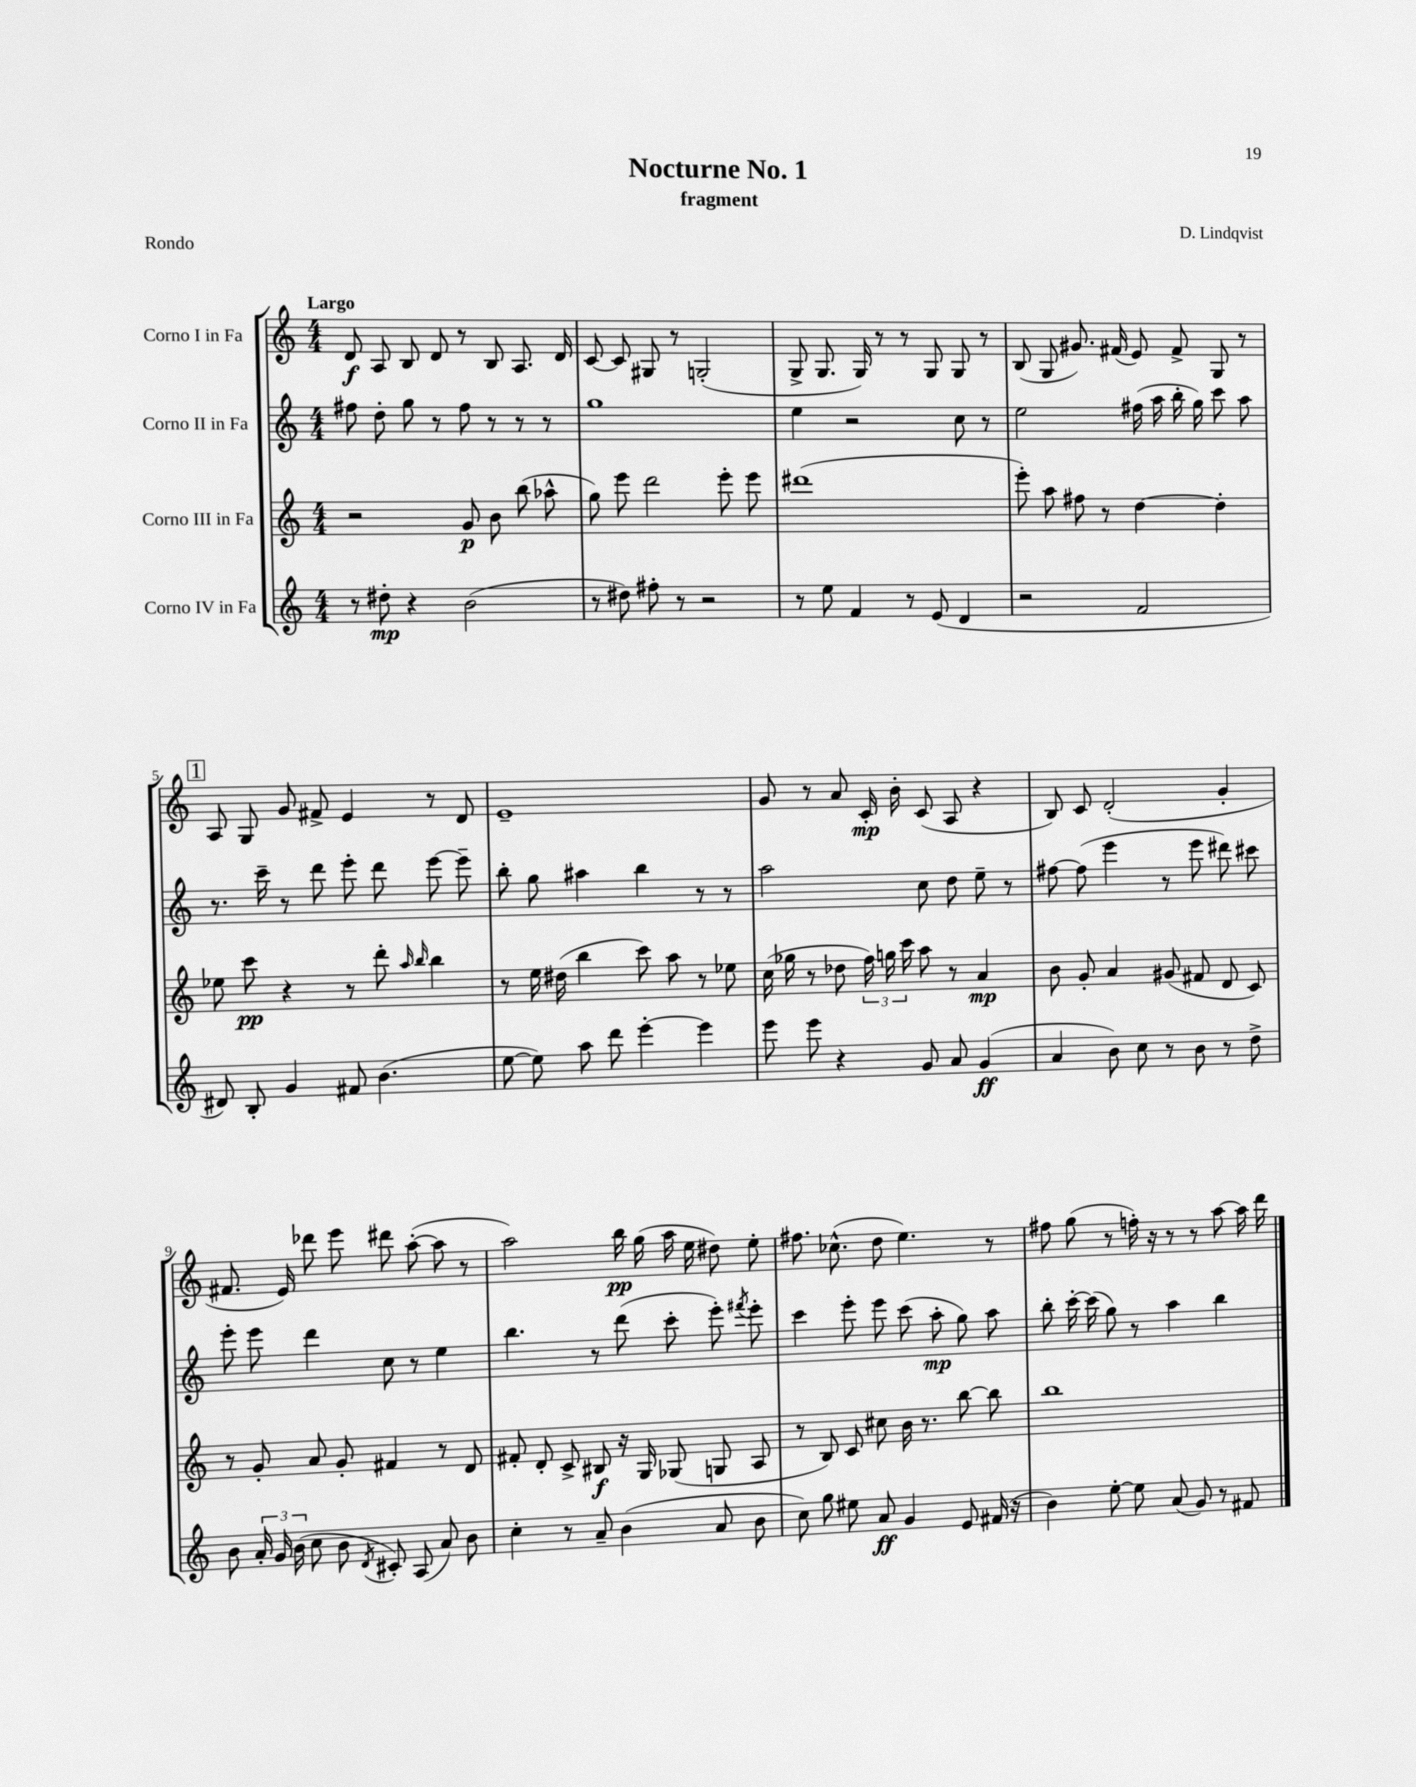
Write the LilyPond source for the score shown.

\header { title = "Nocturne No. 1" composer = "D. Lindqvist" subtitle = "fragment" piece = "Rondo" }
<<
\new StaffGroup <<
\new Staff = "s0" \with { instrumentName = "Corno I in Fa" } {
    \clef treble \key c \major \numericTimeSignature \time 4/4 \tempo "Largo"
    \autoBeamOff d'8\f a8 b8 d'8 r8 b8 a8. d'16 |
    c'8~ c'8 gis8 r8 g2-.( |
    g8-> g8. g16) r8 r8 g8 g8 r8 |
    b8( g8 gis'8.) fis'16( e'8) fis'8-> g8 r8 |
    \mark \markup { \box "1" } a8 g8 g'8 fis'8-> e'4 r8 d'8 |
    e'1-- |
    g'8 r8 a'8 c'16-.\mp b'16-. c'8( a8 r4 |
    b8) c'8 d'2-.( g'4-. |
    fis'8. e'16) des'''8 e'''8 dis'''8 a''8~-.( a''8 r8 |
    a''2) b''16\pp g''16( a''16 e''16 dis''8) e''8-. |
    fis''8. ces''8.-^( d''8 e''4.) r8 |
    fis''8 g''8( r8 f''16-.) r16 r8 r8 a''8~ a''16 d'''16 \bar "|." |
}
\new Staff = "s1" \with { instrumentName = "Corno II in Fa" } {
    \clef treble \key c \major \numericTimeSignature \time 4/4
    \autoBeamOff fis''8 d''8-. g''8 r8 fis''8 r8 r8 r8 |
    g''1 |
    e''4 r2 c''8 r8 |
    e''2 fis''16( a''16 b''16-. g''16) c'''8 a''8 |
    \mark \markup { \box "1" } r8. c'''16-- r8 d'''8 e'''8-. d'''8 e'''8~ e'''8-- |
    b''8-. g''8 ais''4 b''4 r8 r8 |
    a''2 c''8 d''8 e''8-- r8 |
    fis''8~ fis''8( e'''4 r8 e'''8 dis'''8) cis'''8 |
    e'''8-. e'''8 d'''4 c''8 r8 e''4 |
    b''4. r8 d'''8( c'''8-. e'''8-.) \acciaccatura { fis'''8 } e'''8-. |
    c'''4 e'''8-. e'''8 c'''8( a''8-.\mp g''8) a''8 |
    b''8-. c'''16~-. c'''16( g''8) r8 a''4 b''4 \bar "|." |
}
\new Staff = "s2" \with { instrumentName = "Corno III in Fa" } {
    \clef treble \key c \major \numericTimeSignature \time 4/4
    \autoBeamOff r2 g'8\p b'8 b''8( aes''8-^ |
    g''8) e'''8 d'''2 e'''8-. e'''8 |
    dis'''1( |
    e'''8-.) a''8 fis''8 r8 d''4~ d''4-. |
    \mark \markup { \box "1" } ees''8 c'''8\pp r4 r8 d'''8-. \grace { a''16 b''16 } b''4 |
    r8 e''16 dis''16( b''4 c'''8) a''8 r8 ees''8 |
    c''16( ges''16 r8 des''8 \tuplet 3/2 { f''16) g''16 c'''16 } a''8 r8 a'4\mp |
    b'8 g'8-. a'4 gis'8( fis'8 d'8 c'8) |
    r8 g'8-. a'8 g'8-. fis'4 r8 d'8 |
    fis'8-. d'8-. c'8-> bis8\f r16 g16 ges8( g8 a8 |
    r8 b8) c'8 cis''8 b'16 r8. b''8~ b''8 |
    b''1 \bar "|." |
}
\new Staff = "s3" \with { instrumentName = "Corno IV in Fa" } {
    \clef treble \key c \major \numericTimeSignature \time 4/4
    \autoBeamOff r8 dis''8-.\mp r4 b'2( |
    r8 dis''8) fis''8-. r8 r2 |
    r8 e''8 f'4 r8 e'8( d'4 |
    r2 f'2 |
    \mark \markup { \box "1" } dis'8) b8-. g'4 fis'8 b'4.( |
    e''8~ e''8) a''8 d'''8 e'''4~-. e'''4 |
    e'''8 e'''8 r4 g'8 a'8 g'4\ff( |
    a'4 b'8) c''8 r8 b'8 r8 d''8-> |
    b'8 \tuplet 3/2 { a'16-. g'16 b'16( } c''8 b'8 \acciaccatura { d'8 } cis'8-.) a8( a'8) b'8 |
    c''4-. r8 a'8-- b'4( a'8 b'8 |
    c''8) g''8 eis''8 a'8\ff g'4 e'8 fis'16( r16 |
    b'4) e''8~-. e''8 a'8( g'8) r8 fis'8 \bar "|." |
}
>>
>>
